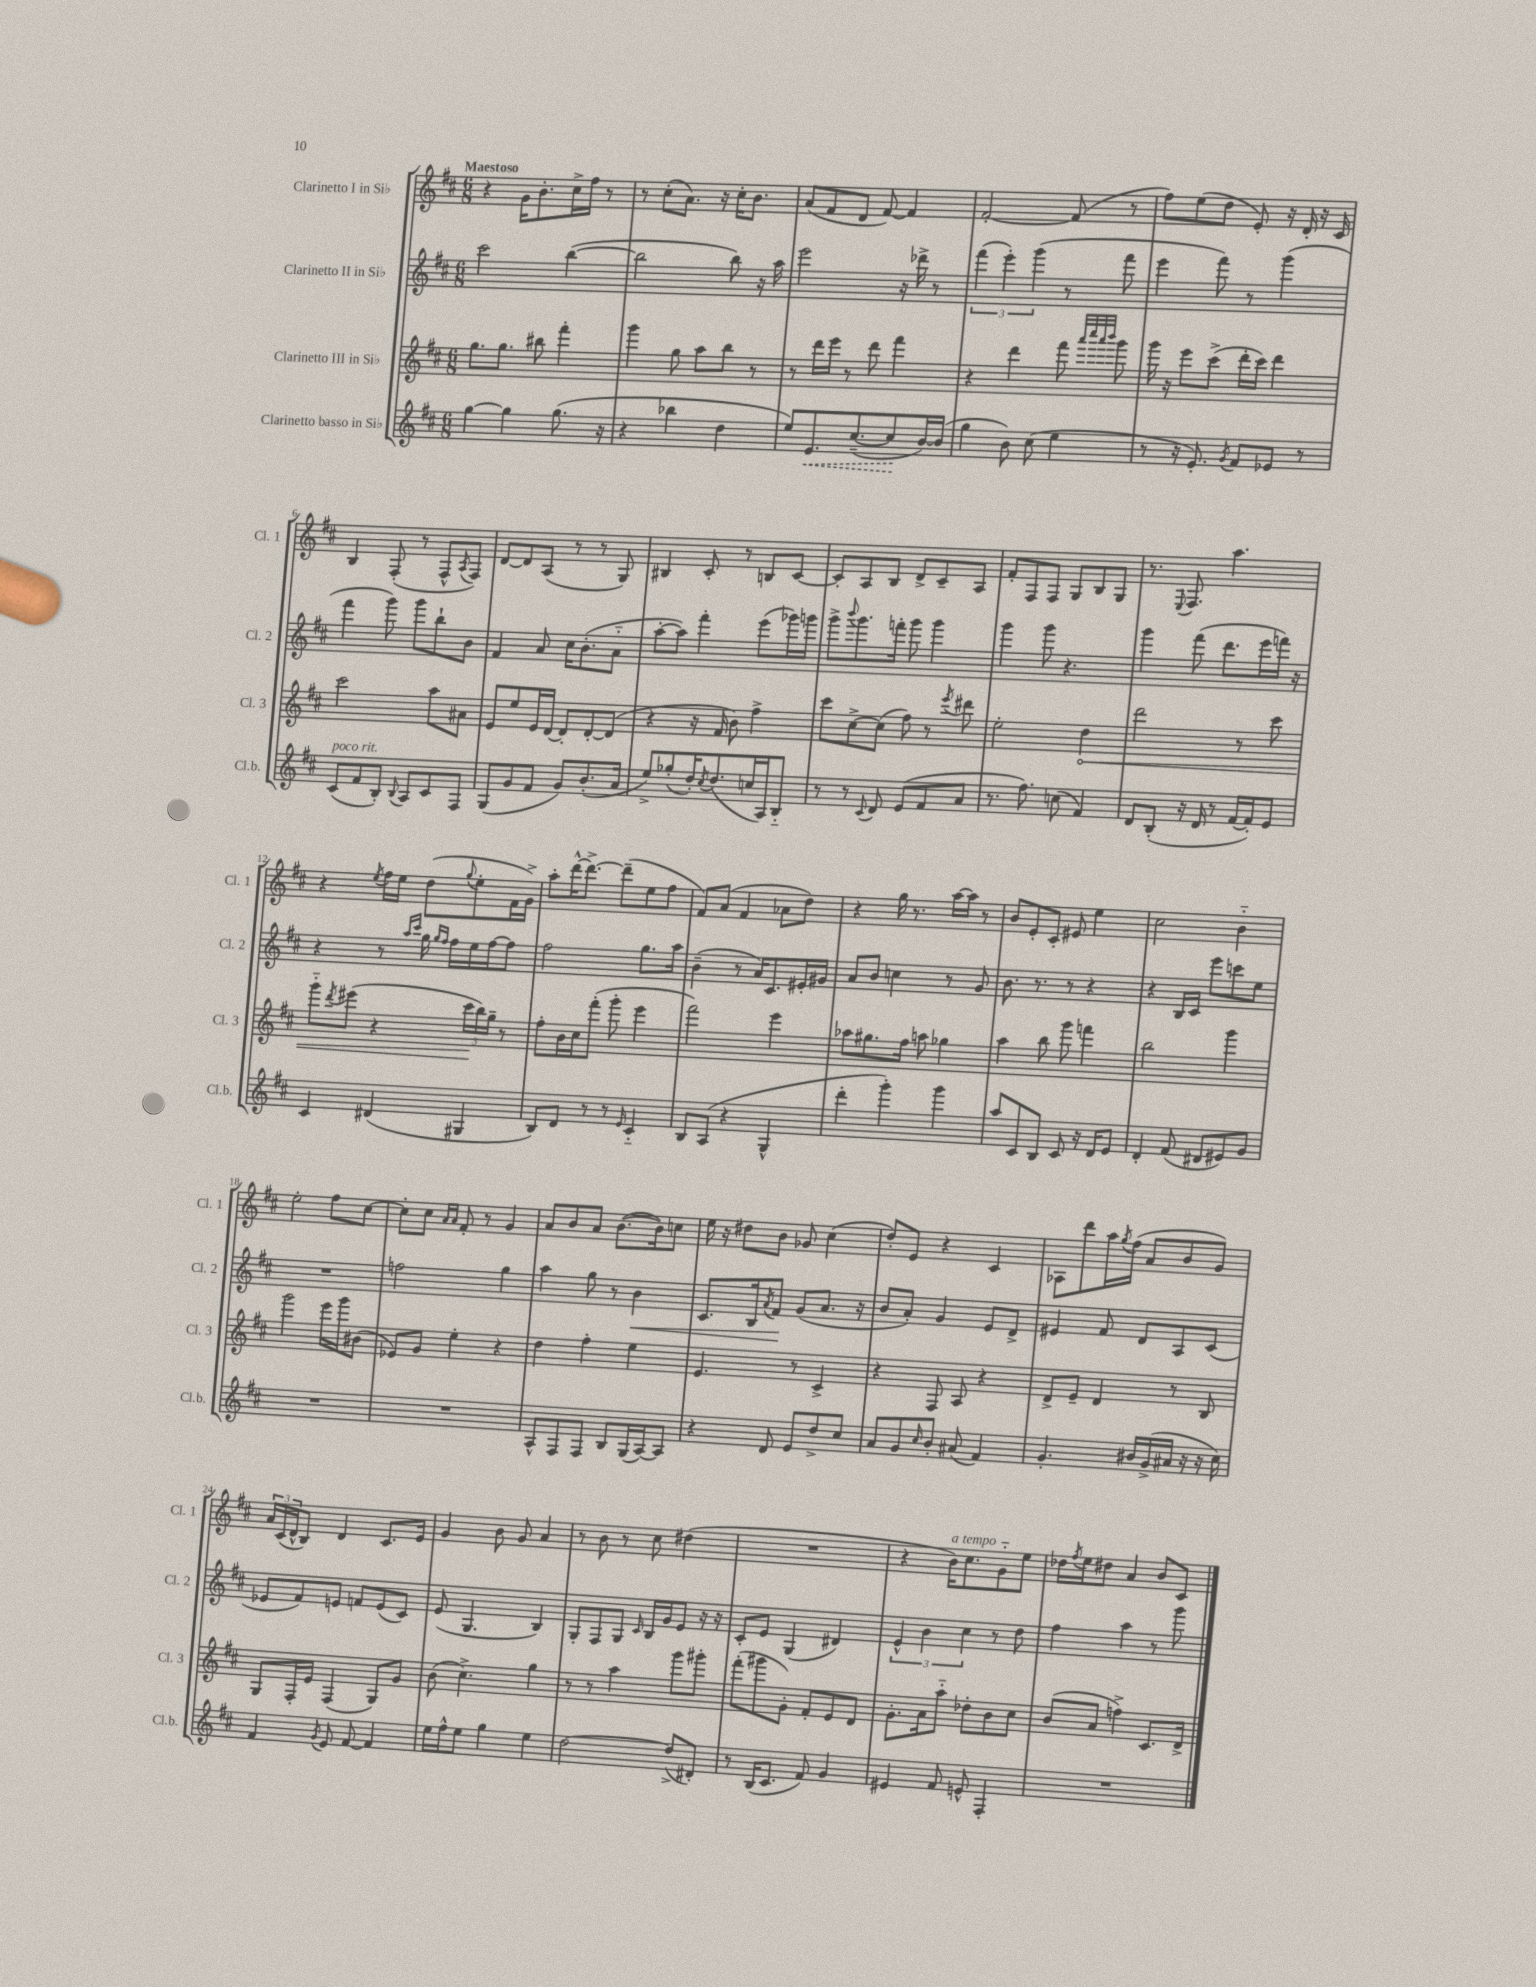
<<
\new StaffGroup <<
\new Staff = "s0" \with { instrumentName = "Clarinetto I in Sib" shortInstrumentName = "Cl. 1" } {
    \clef treble \key d \major \numericTimeSignature \time 6/8 \tempo "Maestoso"
    r4 g'16 b'8.-. cis''16-> fis''16 r8 |
    r8 cis''8-.( a'8.) r16 cis''16-. b'8. |
    a'8( fis'8 d'8 fis'8~) fis'4 |
    fis'2~-. fis'8( r8 |
    fis''8) e''8( d''8 e'8-.) r16 d'16-. r16 cis'16 |
    b4 fis8-.( r8 fis8-^ \acciaccatura { a8 } fis8) |
    d'8~ d'8 a8( r8 r8 g8) |
    bis4 cis'8-. r8 b8 cis'8~ |
    cis'8-. a8 b8 d'8-> cis'8-- a8 |
    fis'8-. fis8 fis8 g8 b8 g8 |
    r8. \appoggiatura { e8 } fis8. a''4. |
    r4 \acciaccatura { e''8 } fis''16 e''16 d''8( \appoggiatura { g''8 } e''8-. fis'16 g'16->) |
    a''8-. d'''16~-^ d'''8.~-> d'''8--( e''8 fis''8 |
    fis'8) a'8( fis'4 aes'8 d''8) |
    r4 g''16 r8. a''16~ a''16 r8 |
    b'8 e'8-. cis'8-. eis'8 e''4 |
    cis''2 b'4-_ |
    e''2-. fis''8 cis''8~ |
    cis''8-. cis''8 \grace { a'16 a'16 } fis'8-. r8 g'4 |
    a'8 b'8 a'8 b'8.~( b'16) c''8 |
    e''16 r16 dis''8 b'8 ges'8 cis''4( |
    d''8-.) e'8 r4 cis'4 |
    aes8 d'''8 a''16 \acciaccatura { g''8 } fis''16( a'8 b'8 g'8) |
    \tuplet 3/2 { a'16 cis'16( d'16-^ } b8) d'4 cis'8. e'16 |
    g'4 b'8 g'8 a'4 |
    r8 b'8 r8 cis''8 dis''4( |
    R2. |
    r4 b'16^\markup { \italic "a tempo" }) cis''8. g'8-_ e''8 |
    des''16 \acciaccatura { fis''8 } e''16 dis''8 a'4 b'8 cis'8 \bar "|." |
}
\new Staff = "s1" \with { instrumentName = "Clarinetto II in Sib" shortInstrumentName = "Cl. 2" } {
    \clef treble \key d \major \numericTimeSignature \time 6/8
    cis'''2 b''4~( |
    b''2 b''8) r16 a''16 |
    e'''2 r16 des'''16-> r8 |
    \tuplet 3/2 { fis'''4( e'''4-.) g'''4( } r8 fis'''8 |
    e'''4 fis'''8) r8 g'''4( |
    fis'''4 g'''8) g'''8 b''8-! b'8 |
    fis'4 a'8 cis''16 b'8.-.( a'8-_ |
    a''8~-. a''8) fis'''4-. e'''8( ges'''16) g'''16 |
    g'''8-> \appoggiatura { b'''8 } g'''8. f'''16-. g'''8 g'''4 |
    g'''4 g'''8 r4. |
    g'''4 fis'''8( d'''8. e'''16 f'''16) r16 |
    r4 r8 \grace { a''16 cis'''16 } g''16 \grace { g''16 fis''16 } fis''16 e''16 fis''16~ fis''8 |
    fis''2 g''8. a''16 |
    b'4--( r8 a'16) cis'8. eis'16-. gis'16 |
    a'8 b'8 c''4 r8 g'8 |
    b'8. r8. r8 r4 |
    r4 b16 cis'16 e'''8 c'''8 e''8 |
    R2. |
    f''2 g''4 |
    a''4 g''8 r8 b'4\< |
    cis'8. b16 \acciaccatura { a'8 } fis'8\! g'8( a'8. r16 |
    b'8 a'8-.) g'4 e'8 d'8-> |
    eis'4 fis'8 d'8 a8 cis'8( |
    ees'8 fis'8) e'8 f'8 e'8( cis'8) |
    e'8( g4. b4) |
    g8-. fis8 g8 \grace { cis'16 } b16 g'16 e'8 r16 r16 |
    cis'8-. e'8 g4( dis'4) |
    \tuplet 3/2 { e'4-^ b'4 cis''4 } r8 d''8 |
    fis''4 a''4 r8 g'''8 \bar "|." |
}
\new Staff = "s2" \with { instrumentName = "Clarinetto III in Sib" shortInstrumentName = "Cl. 3" } {
    \clef treble \key d \major \numericTimeSignature \time 6/8
    g''8. g''8. bis''8 fis'''4-. |
    g'''4 g''8 a''8 b''8 r8 |
    r8 d'''16 e'''16 r8 d'''8 fis'''4 |
    r4 d'''4 fis'''8 \grace { a'''32 cis''''32 a'''32 b'''32 } g'''8 |
    g'''16 r16 e'''8 cis'''8->( d'''16-. cis'''16) d'''4 |
    cis'''2 a''8 ais'8 |
    e'8 e''8 e'16 d'16~ d'8-. d'8~-. d'8( |
    r4 r16 fis'16 b'8) fis''4-> |
    cis'''8 cis''8~-> cis''8( fis''8) r8 \acciaccatura { e'''8 } dis'''8 |
    e''2-. \once \override Hairpin.circled-tip = ##t d''4\< |
    d'''2 r8 cis'''8 |
    g'''8-_ \acciaccatura { d'''8 } eis'''8( r4 \tuplet 3/2 { cis'''16\! b''16) g''16-- } r8 |
    fis''8-. b'16 cis''16 fis'''8-.( g'''8-. e'''4 |
    fis'''2) e'''4 |
    aes''8 gis''8. fis''16 a''8 ges''4 |
    a''4 b''8 g'''8 f'''4 |
    b''2 g'''4 |
    g'''2 e'''16 g'''16 bis'8( |
    ees'8) g'8 e''4-. r4 |
    d''4 fis''4-. e''4 |
    e'4. r8 cis'4-> |
    r4 fis8 a8 r4 |
    d'8-> e'8-- d'4 r8 b8 |
    g8 fis16-. e'16 fis4( g8) g'8 |
    b'8( cis''4.->) g''4 |
    r8 r8 a''4 g'''8 gis'''8-. |
    fis'''8-.( gis'''8 g'8-.) fis'8-. e'8 d'8 |
    g'8.-. a'16 a''8-_ des''8-. b'8 cis''8 |
    b'8( a'8 f''4->) cis'8. d'16-> \bar "|." |
}
\new Staff = "s3" \with { instrumentName = "Clarinetto basso in Sib" shortInstrumentName = "Cl.b." } {
    \clef treble \key d \major \numericTimeSignature \time 6/8
    g''4~ g''4 g''8.( r16 |
    r4 bes''4 d''4 |
    e''8) \once \override Hairpin.style = #'dashed-line e'8.\< cis''8.~--( cis''8\! b'16~) b'16( |
    g''4 b'8) cis''8( e''4 |
    r8 r16 e'8.-.) \acciaccatura { g'8 } fis'8 ees'8 r8 |
    cis'8^\markup { \italic "poco rit." }( fis'8 b8-.) \appoggiatura { b8 } a8 cis'8 fis8 |
    g8( g'8 fis'8 g'8) b'8.-.( a'16 |
    e''8->) ges''8-.( d''16-.) \acciaccatura { cis''8 } d''8.( c''16 a16) b8-_ |
    r8 r8 \appoggiatura { cis'8 } d'8 e'8( fis'8 a'8 |
    r8. fis''8.) c''8( fis'4) |
    d'8 b8-.( r16 d'16 r8 fis'16~ fis'16-.) e'8 |
    cis'4 dis'4( gis4 |
    b8) d'8 r8 r8 \grace { e'16 } cis'4-_ |
    b8 a8( r4 g4-^ |
    d'''4-. g'''4-.) g'''4 |
    a''8 cis'8 b8 cis'8 r16 d'16 e'8 |
    d'4-. fis'8( dis'8 eis'8) g'8 |
    R2. |
    R2. |
    a8-^ fis8 fis8 b8 g16( a16~) a8 |
    r4 d'8 e'8 d''8-> cis''8 |
    a'8 g'8 \grace { cis''16 } b'8-. ais'8( fis'4) |
    g'4.-. bis'16 g'16->( ais'16 r16 r16 cis''16) |
    fis'4 \acciaccatura { g'8 } e'8 fis'8~ fis'4 |
    e''16 fis''16-^ e''8 g''4 e''4 |
    d''2~ d''8->( dis'8-.) |
    r8 b16( cis'8. fis'8) g'4 |
    eis'4 fis'8 e'8-^ fis4-. |
    R2. \bar "|." |
}
>>
>>
